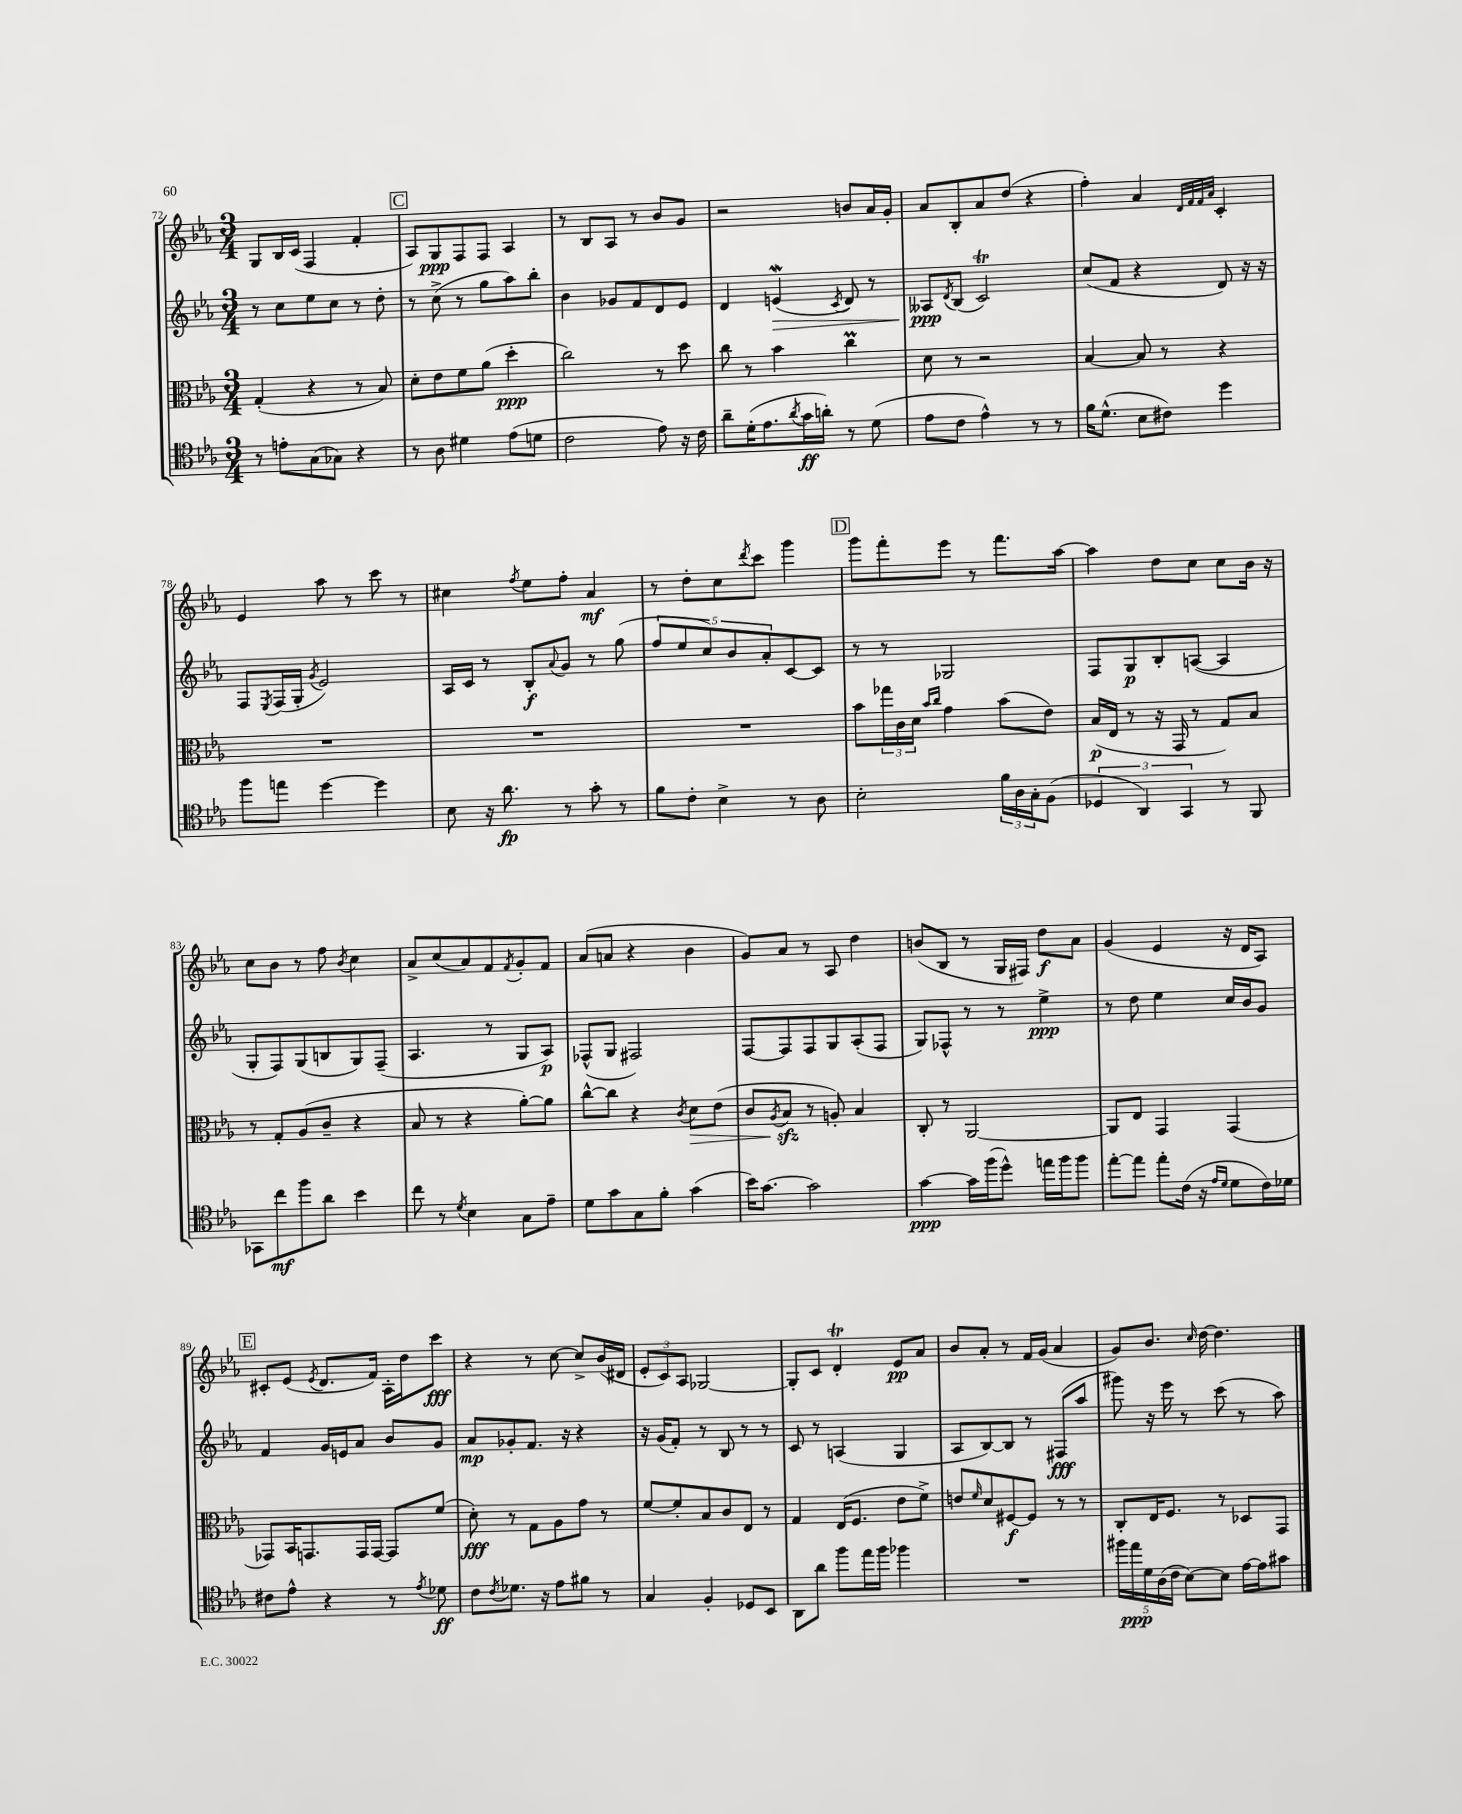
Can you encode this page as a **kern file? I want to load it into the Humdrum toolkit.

**kern	**kern	**kern	**kern
*staff4	*staff3	*staff2	*staff1
*clefC4	*clefC3	*clefG2	*clefG2
*k[b-e-a-]	*k[b-e-a-]	*k[b-e-a-]	*k[b-e-a-]
*M3/4	*M3/4	*M3/4	*M3/4
8r	(4G'	8r	8G
8e'	.	8cc	16B-
.	.	.	(16c
(8G	4r	8ee-	4F
8G-)	.	8cc	.
4r	8r	8r	4f'
.	8B-)	8dd'	.
=	=	=	=
8r	8d'	8r	8A-)
8A-	8e-	(8cc^	8G
4d#	8f	8r	8F
.	(8a-	8gg	8F
(8e-	4dd'	8aa-)	4A-
8d	.	8bb-'	.
=	=	=	=
2c	2cc)	4b-	8r
.	.	.	8B-
.	.	8g-	8A-
.	.	8f	8r
8e-)	8r	8d	8b-
16r	8dd	8e-	8g
16c	.	.	.
=	=	=	=
8a-~	8cc	4d	2r
(16d'	8r	.	.
8.e-	.	.	.
.	4b-	(4e	.
8qa-	.	.	.
16g	.	.	.
16a')	.	.	.
.	.	8qc	.
8r	4cc	8d)	8b
(8d	.	8r	16a-
.	.	.	16g'
=	=	=	=
8e-	8d	8A--	8a-
.	.	8qd	.
8c	8r	(8B-	8B-'
4e-^^)	2r	2c)	8a-
.	.	.	(8dd
8r	.	.	4r
8r	.	.	.
=	=	=	=
16f	[4B-	(8cc	4ff')
(8.d^^	.	.	.
.	.	8f	.
8B-	8B-]	4r	4a-
8c#)	8r	.	.
.	.	.	32qqd
.	.	.	32qqf
.	.	.	32qqf
.	.	.	32qqa-
4dd	4r	8d)	4c'
.	.	16r	.
.	.	16r	.
=	=	=	=
8ff	2.r	8F	4e-
.	.	8qE-	.
8ee	.	(16F	.
.	.	16G'	.
.	.	8qg	.
[4dd	.	2e-)	8aa-
.	.	.	8r
4dd]	.	.	8ccc
.	.	.	8r
=	=	=	=
8B-	2.r	16A-	4cc#
.	.	16c	.
16r	.	8r	.
8.a-	.	.	.
.	.	.	8qff
.	.	8B-'	8ee-
.	.	8qqa-	.
8r	.	8g	8ff'
8g'	.	8r	4a-
8r	.	(8gg	.
=	=	=	=
8f	2.r	10ff	8r
.	.	10ee-	.
8c'	.	.	8dd'
.	.	10cc)	.
4B-^	.	.	8cc
.	.	10b-	.
.	.	.	8qddd
.	.	.	8ccc
.	.	10a-'	.
8r	.	[8c	4ggg
8A-	.	8c]	.
=	=	=	=
2B-'	8b-	8r	8ggg
.	24gg-	8r	8fff'
.	24c	.	.
.	24d	.	.
.	16qqb-	.	.
.	16qqcc	.	.
.	4g	2G-	8eee-
.	.	.	8r
24f	(8b-	.	8.fff
24A-	.	.	.
24G'	.	.	.
(8F	8e-)	.	.
.	.	.	[16aa-
=	=	=	=
6D-	(16B-	8F	4aa-]
.	16E-	.	.
.	8r	8G	.
6AA-)	.	.	.
.	16r	8B-'	8dd
.	16GG	.	.
6GG	.	.	.
.	8r	([8A	8cc
8r	8G)	4A]	8cc
8FF	8B-	.	16b-
.	.	.	16r
=	=	=	=
8GG-	8r	8G'	8cc
8cc	8G'	8F)	8b-
8ff	(8A-	(8G	8r
8a-	8c~	8B	8ff
.	.	.	8qb-
4b-	4r	8G)	4cc
.	.	(8F~	.
=	=	=	=
8cc	8B-	4.A-	8a-^
8r	8r	.	(8cc
8qd	.	.	.
4B-	4r	.	8a-)
.	.	8r	8f
.	.	.	8qf
8G	[8a-')	8G	8g'
8e-~	8a-]	8A-)	8f
=	=	=	=
8d	[8cc^^	(8F-^^	(8a-
8g	8cc]	8G	8a
8G	4r	2F#)	4r
8f'	.	.	.
.	8qc	.	.
(4g	8d	.	4b-
.	(8e-	.	.
=	=	=	=
16b-)	8c	[8F	8g)
[8.g	.	.	.
.	8qA-	.	.
.	8B-	8F]	8a-
2g]	8r	8F	8r
.	8A')	8G	8A-
.	4B-	(8A-'	4dd
.	.	8F	.
=	=	=	=
[4g	8C'	8G)	(8b
.	8r	8F-^^	8B-
16g]	[2AA-	8r	8r
(16ff	.	.	.
8dd^^)	.	8r	16G
.	.	.	16F#)
16ee	.	4ee-^	8dd
16ff	.	.	.
8ff	.	.	8a-
=	=	=	=
[8ee-'	8AA-]	8r	(4g
8ee-]	8E-	8dd	.
8ee-'	4GG	4ee-	4e-
(16c	.	.	.
16r	.	.	.
16qqe-	.	.	.
16qqd	.	.	.
8d	(4GG	16cc	16r
.	.	16b-	16d
16c)	.	8g	8A-)
16d-	.	.	.
=	=	=	=
8c#	8GG-)	4f	8c#'
8e-^^	16BB-	.	(8e-
.	8.GG	.	.
.	.	.	8qe-
4r	.	16g	8.d
.	.	16e	.
.	16GG	8a-	.
.	[16GG	.	16f)
8r	8GG]	8b-	16A-'
.	.	.	16dd
8qe-	.	.	.
8d-	(8f	8g	8ccc
=	=	=	=
8c	8d')	8a-	4r
8qc	.	.	.
8.d-	8r	8g-'	.
.	8G	8.f	8r
16r	.	.	.
8e-	8A-	.	[8cc
.	.	16r	.
8f#	8g	4r	8cc^]
8r	8r	.	(16b-
.	.	.	16d#
=	=	=	=
4G	[8f	16r	12e-'
.	.	(16g	.
.	.	.	12c)
.	8f']	8f')	.
.	.	.	12A-
4F'	8B-	8r	[2G-
.	8c	8B-	.
8D-	8E-	8r	.
8BB-	8r	8r	.
=	=	=	=
8AA-	4G	8c	8G-']
8a-	.	8r	8c
8ff	(16E-	(4A	4d'
.	8.F	.	.
16ee-	.	.	.
16ff	.	.	.
4ff-	8e-	4G	8e-
.	8f^)	.	8a-
=	=	=	=
2.r	8e	8A-	8b-
.	16qqf	.	.
.	8d	[8B-)	8a-'
.	[8F#	8B-]	8r
.	8F#]	8r	16f
.	.	.	(16g
.	8r	(8F#	4a-
.	8r	8aa-	.
=	=	=	=
20ff#	8C'	8ggg#)	8g)
20ee-	.	.	.
20d	.	.	.
.	16E-	16r	8.b-
(20A-	.	.	.
.	8.F	16eee-	.
20c	.	.	.
[8B-)	.	8r	.
.	.	.	16qqcc
.	.	.	[16dd
8B-]	8r	(8ccc	4.dd]
[16e-	8D-	8r	.
16e-]	.	.	.
8g#	8GG	8aa-)	.
==	==	==	==
*-	*-	*-	*-
